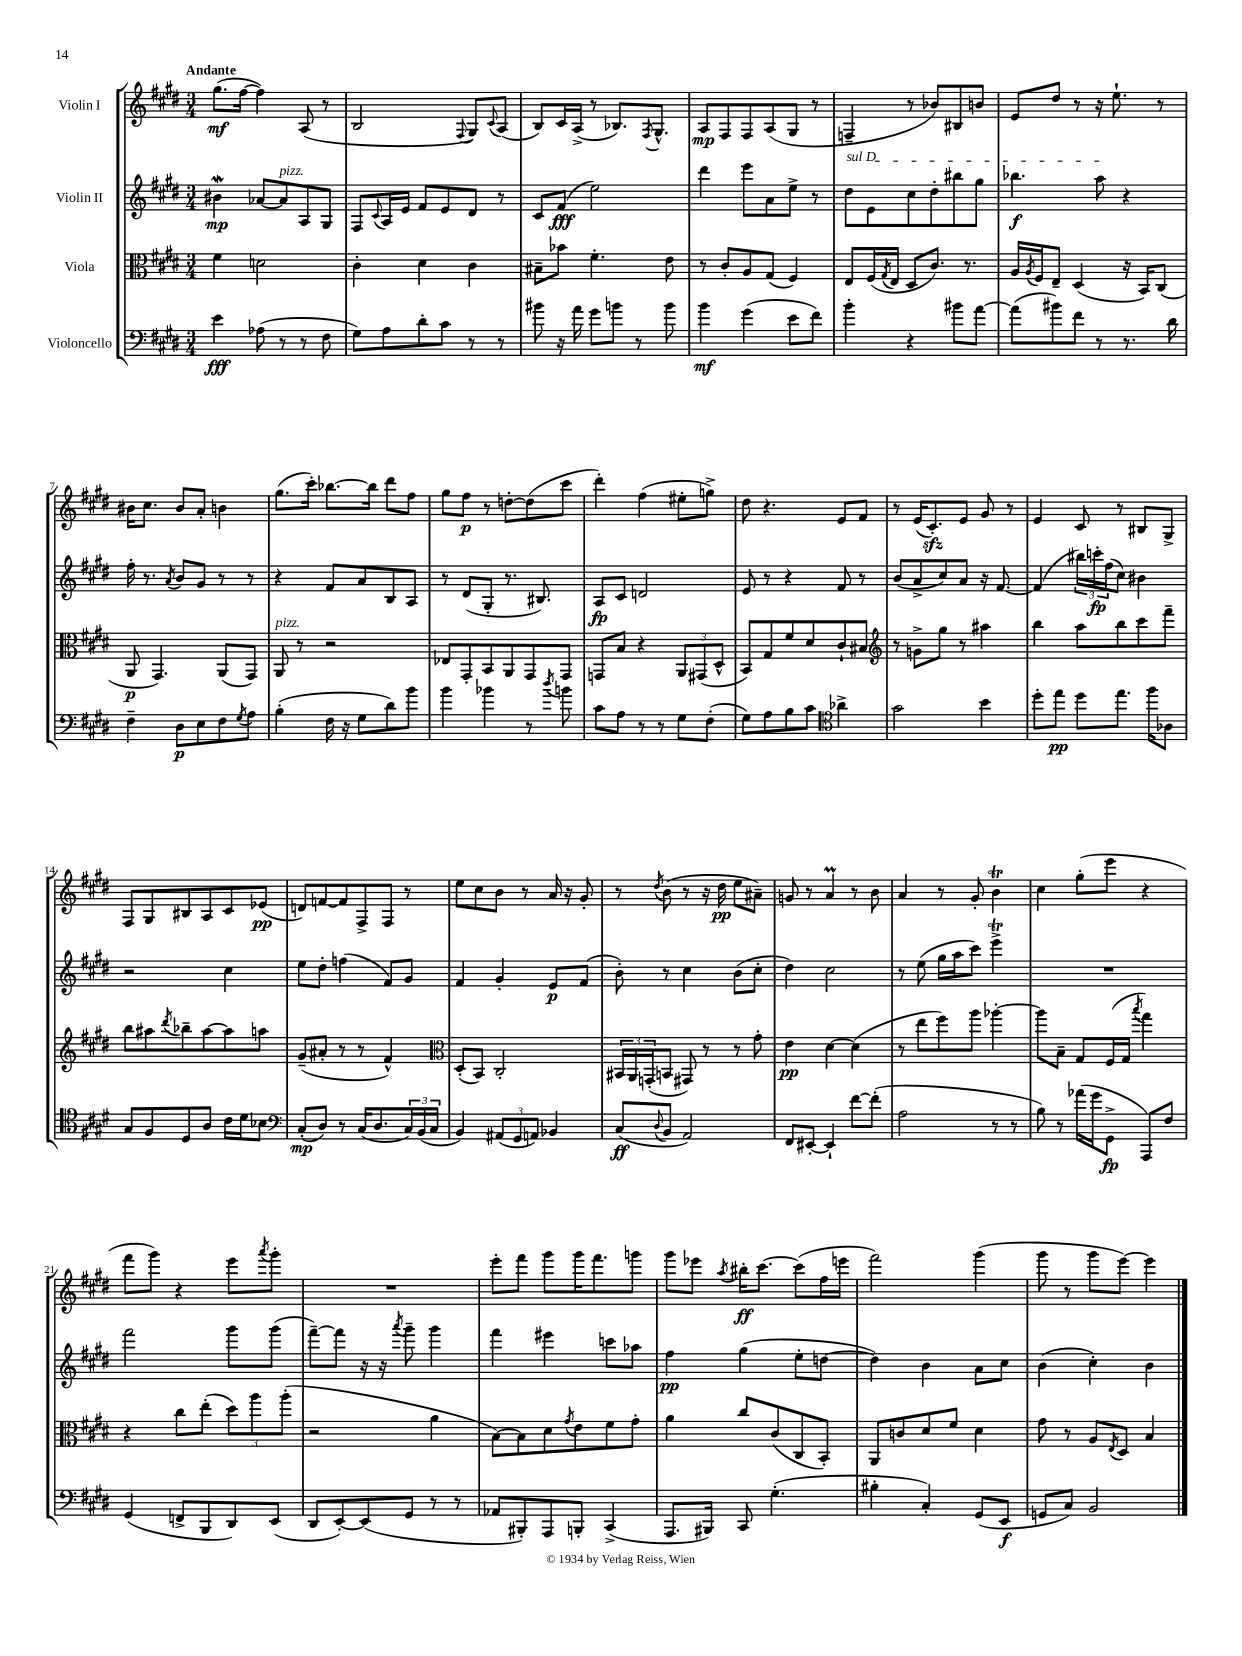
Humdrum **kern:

**kern	**dynam	**kern	**dynam	**kern	**dynam	**kern	**dynam
*part4	*part4	*part3	*part3	*part2	*part2	*part1	*part1
*staff4	*staff4	*staff3	*staff3	*staff2	*staff2	*staff1	*staff1
*I"Violoncello	*	*I"Viola	*	*I"Violin II	*	*I"Violin I	*
*clefF4	*	*clefC3	*	*clefG2	*	*clefG2	*
*k[f#c#g#d#]	*	*k[f#c#g#d#]	*	*k[f#c#g#d#]	*	*k[f#c#g#d#]	*
*M3/4	*	*M3/4	*	*M3/4	*	*M3/4	*
=1	=1	=1	=1	=1	=1	=1	=1
!	!	!	!	!	!	!LO:TX:a:B:t=Andante	!
4e\	fff	4f#\	.	4b#XW\	mp	(8.gg#\L	mf
.	.	.	.	.	.	[16ff#\Jk	.
(8A-X\	.	2dn\	.	[8a-X/L	.	4ff#\])	.
!	!	!	!	!LO:TX:a:i:t=pizz.	!	!	!
8r	.	.	.	8a-/]	.	.	.
8r	.	.	.	8A/	.	(8A/	.
8F#\	.	.	.	8G#/J	.	8r	.
=2	=2	=2	=2	=2	=2	=2	=2
8G#\L)	.	4c#'\	.	8F#/L	.	2B/	.
.	.	.	.	8qqc#/	.	.	.
8A\	.	.	.	16A/L	.	.	.
.	.	.	.	16e/JJ	.	.	.
8d#'\	.	4d#\	.	8f#/L	.	.	.
8c#\J	.	.	.	8e/	.	.	.
.	.	.	.	.	.	8qqF#/	.
8r	.	4c#\	.	8d#/J	.	8G#/L)	.
.	.	.	.	.	.	8qqc#/	.
8r	.	.	.	8r	.	(8A/J	.
=3	=3	=3	=3	=3	=3	=3	=3
8b#X\	.	8B#X~\L	.	8c#/L	.	8B/L)	.
16r	.	8b-X\J	.	(8f#/J	fff	16c#/L	.
16a\	.	.	.	.	.	(16A^/JJ	.
8g#\L	.	4.f#'\	.	2ee\)	.	8r	.
8bn\J	.	.	.	.	.	8.B-X/L)	.
8r	.	.	.	.	.	.	.
.	.	.	.	.	.	8qF#/	.
.	.	.	.	.	.	8.G#^^/J	.
8b\	.	8e\	.	.	.	.	.
=4	=4	=4	=4	=4	=4	=4	=4
4b\	mf	8r	.	4ddd#\	.	8A/L	mp
.	.	8c#'/L	.	.	.	8F#/	.
(4g#\	.	8A/	.	8eee\L	.	8F#/	.
.	.	(8G#/J	.	8a\	.	(8A/	.
8e\L	.	4F#/)	.	8ee^\J	.	8G#/J	.
8f#\J)	.	.	.	8r	.	8r	.
=5	=5	=5	=5	=5	=5	=5	=5
!	!	!	!	!LO:TX:a:i:t=sul D	!	!	!
4b'\	.	8E/L	.	8dd#\L	.	4Fn~/	.
.	.	(16F#/L	.	8e\	.	.	.
.	.	8qG#/	.	.	.	.	.
.	.	16E/JJ	.	.	.	.	.
4r	.	8D#/L	.	8cc#\	.	8r	.
.	.	8.c#/J)	.	8dd#'\	.	8b-X/L)	.
8b#X\L	.	.	.	8bb#X\	.	8B#X/	.
.	.	8.r	.	.	.	.	.
[8a\J	.	.	.	8gg#\J	.	8bn/J	.
=6	=6	=6	=6	=6	=6	=6	=6
(8a\L]	.	16A/LL	.	4.bb-X\	f	8e/L	.
.	.	8qA/	.	.	.	.	.
.	.	16F#/J	.	.	.	.	.
8b#X\)	.	8E~/J	.	.	.	8dd#/J	.
8f#\J	.	(4D#/	.	.	.	8r	.
8r	.	.	.	8aa\	.	16r	.
.	.	.	.	.	.	8.ee`\	.
8.r	.	16r	.	4r	.	.	.
.	.	16BB/KL)	.	.	.	.	.
.	.	(8C#/J	.	.	.	8r	.
16d#\	.	.	.	.	.	.	.
!!LO:LB:g=z
=7	=7	=7	=7	=7	=7	=7	=7
4F#~\	.	8AA/	p	16ff#'\	.	16b#X\KL	.
.	.	.	.	8.r	.	8.cc#\J	.
.	.	4.GG#/)	.	.	.	.	.
.	.	.	.	8qa/	.	.	.
8D#\L	p	.	.	8b/L	.	8b#/L	.
8E\	.	.	.	8g#/J	.	8a'/J	.
8F#\	.	(8AA/L	.	8r	.	4bn\	.
8qG#/	.	.	.	.	.	.	.
8A\J	.	8GG#/J)	.	8r	.	.	.
=8	=8	=8	=8	=8	=8	=8	=8
!	!	!LO:TX:a:i:t=pizz.	!	!	!	!	!
(4B'\	.	8AA/	.	4r	.	(8.gg#\L	.
.	.	8r	.	.	.	.	.
.	.	.	.	.	.	16ccc#'\Jk)	.
16F#\	.	2r	.	8f#/L	.	[8.bb-X\L	.
16r	.	.	.	.	.	.	.
8G#\L	.	.	.	8a/	.	.	.
.	.	.	.	.	.	16bb-\Jk]	.
8d#\)	.	.	.	8B/	.	8ddd#\L	.
8b\J	.	.	.	8A/J	.	8ff#\J	.
=9	=9	=9	=9	=9	=9	=9	=9
4b\	.	8E-X/L	.	8r	.	8gg#\L	.
.	.	8GG#'/	.	(8d#/L	.	8ff#\J	p
4b-X\	.	8BB/	.	8G#'/J	.	8r	.
.	.	8AA/	.	8.r	.	[8ddn'\L	.
8r	.	8GG#/	.	.	.	(8dd\]	.
.	.	.	.	8.B#X/)	.	.	.
8qdd#/	.	.	.	.	.	.	.
8bn\	.	8GG#/J	.	.	.	8ccc#\J	.
=10	=10	=10	=10	=10	=10	=10	=10
8c#\L	.	8GGn/L	.	8A/L	fp	4ddd#'\)	.
8A\J	.	8B/J	.	8c#/J	.	.	.
8r	.	4r	.	2dn/	.	(4ff#\	.
8r	.	.	.	.	.	.	.
8G#\L	.	12AA/L	.	.	.	8ee#X'\L	.
.	.	(12GG#X/	.	.	.	.	.
(8F#'\J	.	.	.	.	.	8ggn^\J)	.
.	.	12D#^^/J	.	.	.	.	.
=11	=11	=11	=11	=11	=11	=11	=11
8G#\L)	.	8BB/L)	.	8e/	.	8dd#\	.
8A\	.	8G#/	.	8r	.	4.r	.
8B\	.	8f#/	.	4r	.	.	.
8c#\J	.	8d#/	.	.	.	.	.
*clefC4	*	*	*	*	*	*	*
4a-X^\	.	8c#`/	.	8f#/	.	8e/L	.
.	.	8B#X/J	.	8r	.	8f#/J	.
=12	=12	=12	=12	=12	=12	=12	=12
*	*	*clefG2	*	*	*	*	*
2g#\	.	8r	.	(8b/L	.	8r	.
.	.	8gn^\L	.	8a^/	.	(16e/KL	.
.	.	.	.	.	.	8.c#zz'/)	.
.	.	8gg#\J	.	8cc#/)	.	.	.
.	.	8r	.	8a/J	.	8e/J	.
4b\	.	4aa#X\	.	16r	.	8g#/	.
.	.	.	.	[8.f#/	.	.	.
.	.	.	.	.	.	8r	.
=13	=13	=13	=13	=13	=13	=13	=13
8dd#'\L	.	4bb\	.	(4f#/]	.	4e/	.
8ee\J	pp	.	.	.	.	.	.
8dd#\L	.	8aa\L	.	24bb#X\LL)	.	8c#/	.
.	.	.	.	24cccn'\	fp	.	.
.	.	.	.	(24ff#\J	.	.	.
8.ee\J	.	8bb\	.	8cc#\J)	.	8r	.
.	.	8ccc#\	.	4b#X\	.	8B#X/L	.
16ff#\KL	.	.	.	.	.	.	.
8A-X\J	.	8fff#~\J	.	.	.	8G#^/J	.
!!LO:LB:g=z
=14	=14	=14	=14	=14	=14	=14	=14
8G#/L	.	8bb\L	.	2r	.	8F#/L	.
8F#/	.	8aa#X\	.	.	.	8G#/	.
.	.	8qddd#/	.	.	.	.	.
8D#/	.	8bb-X~\	.	.	.	8B#X/	.
8A/J	.	[8aa#\	.	.	.	8A/	.
16c#\LL	.	8aa#\]	.	4cc#\	.	8c#/	.
16d#\J	.	.	.	.	.	.	.
8B-X\J	.	8aan\J	.	.	.	(8e-X/J	pp
=15	=15	=15	=15	=15	=15	=15	=15
*clefF4	*	*	*	*	*	*	*
(8C#'/L	mp	(8g#~/L	.	8ee\L	.	8dn/L)	.
8D#/J)	.	8a#X'/J	.	8dd#'\J	.	[8fn/	.
8r	.	8r	.	(4ffn\	.	8f/]	.
(16C#/KL	.	8r	.	.	.	8F#^/	.
8.D#/	.	.	.	.	.	.	.
.	.	4f#^^/)	.	8f#/L)	.	8F#/J	.
24C#/L)	.	.	.	8g#/J	.	8r	.
(24BB/	.	.	.	.	.	.	.
24C#/JJ	.	.	.	.	.	.	.
=16	=16	=16	=16	=16	=16	=16	=16
*	*	*clefC3	*	*	*	*	*
4BB/)	.	(8D#'/L	.	4f#/	.	8ee\L	.
.	.	8BB/J)	.	.	.	8cc#\	.
(12AA#X/L	.	2C#'/	.	4g#'/	.	8b\J	.
12GG#/	.	.	.	.	.	.	.
.	.	.	.	.	.	8r	.
12AAn/J)	.	.	.	.	.	.	.
4BB-X/	.	.	.	8e/L	p	16a/	.
.	.	.	.	.	.	16r	.
.	.	.	.	(8f#/J	.	8g#'/	.
=17	=17	=17	=17	=17	=17	=17	=17
(8C#/L	ff	24BB#X/LL	.	8b'\)	.	8r	.
.	.	24AA/	.	.	.	.	.
.	.	(24GGn'/J	.	.	.	.	.
8qqD#/	.	.	.	.	.	8qdd#/	.
8BB/J	.	8BBn/J	.	8r	.	(8b\	.
2AA/)	.	8GG#X/)	.	4cc#\	.	8r	.
.	.	8r	.	.	.	16r	.
.	.	.	.	.	.	16dd#\	pp
.	.	8r	.	(8b\L	.	8ee\L	.
.	.	8g#'\	.	8cc#'\J	.	8a#X~\J)	.
=18	=18	=18	=18	=18	=18	=18	=18
8FF#/L	.	4e\	pp	4dd#\)	.	8gn/	.
[8EE#X'/J	.	.	.	.	.	8r	.
4EE#`/]	.	[4d#\	.	2cc#\	.	4aM/	.
[8f#\L	.	(4d#\]	.	.	.	8r	.
(8f#'\J]	.	.	.	.	.	8b\	.
=19	=19	=19	=19	=19	=19	=19	=19
2A\	.	8r	.	8r	.	4a/	.
.	.	8ee\L	.	(8ee\	.	.	.
.	.	8ff#\)	.	16gg#\LL	.	8r	.
.	.	.	.	16aa\J	.	.	.
.	.	8aa\J	.	8ccc#\J)	.	8g#'/	.
8r	.	[4aa-X'\	.	4eeeT^\	.	4bT\	.
8r	.	.	.	.	.	.	.
=20	=20	=20	=20	=20	=20	=20	=20
8B\)	.	8aa-\L]	.	2.r	.	4cc#\	.
8r	.	8B~\J	.	.	.	.	.
(16a-X\LL	.	8G#/L	.	.	.	(8gg#'\L	.
16g#\J	.	.	.	.	.	.	.
8GG#^\J	fp	(16F#/L	.	.	.	8eee\J	.
.	.	16G#/JJ	.	.	.	.	.
.	.	8qbb/	.	.	.	.	.
8AAA/L)	.	4gg#\)	.	.	.	4r	.
8F#/J	.	.	.	.	.	.	.
!!LO:LB:g=z
=21	=21	=21	=21	=21	=21	=21	=21
(4GG#/	.	4r	.	2fff#\	.	8fff#\L	.
.	.	.	.	.	.	8ggg#\J)	.
8FFn^/L	.	8cc#\L	.	.	.	4r	.
8BBB/	.	(8ee'\J	.	.	.	.	.
8DD#/)	.	12dd#\L)	.	8ggg#\L	.	8eee\L	.
.	.	12aa\	.	.	.	.	.
.	.	.	.	.	.	8qaaa/	.
(8EE/J	.	.	.	(8ggg#\J	.	8ggg#'\J	.
.	.	(12aa'\J	.	.	.	.	.
=22	=22	=22	=22	=22	=22	=22	=22
8DD#/L	.	2r	.	[8fff#~\L)	.	2.r	.
[8EE'/)	.	.	.	8fff#\J]	.	.	.
(8EE/]	.	.	.	16r	.	.	.
.	.	.	.	16r	.	.	.
.	.	.	.	8qaaa/	.	.	.
8GG#/J	.	.	.	8ggg#~\	.	.	.
8r	.	4a\	.	4ggg#\	.	.	.
8r	.	.	.	.	.	.	.
=23	=23	=23	=23	=23	=23	=23	=23
8AA-X/L	.	[8B\L)	.	4fff#\	.	8eee'\L	.
8BBB#X'/)	.	8B\]	.	.	.	8fff#\J	.
8AAA/	.	8d#\	.	4eee#X\	.	8ggg#\L	.
.	.	8qg#/	.	.	.	.	.
8BBBn'/J	.	8e\	.	.	.	16ggg#\K	.
.	.	.	.	.	.	8.fff#\	.
(4CC#^/	.	8f#\	.	8cccn\L	.	.	.
.	.	8g#'\J	.	8aa-X\J	.	8gggn\J	.
=24	=24	=24	=24	=24	=24	=24	=24
8.AAA/L	.	4a\	.	4ff#\	pp	8ggg#\L	.
.	.	.	.	.	.	8eee-X\J	.
16BBB#X/Jk)	.	.	.	.	.	.	.
.	.	.	.	.	.	8qaa/	.
8CC#/	.	8cc#/L	.	(4gg#\	.	16bb#X'\KL	ff
.	.	.	.	.	.	[8.ccc#\J	.
(4.G#'\	.	(8c#/	.	.	.	.	.
.	.	8C#/	.	8ee'\L	.	(8ccc#\L]	.
.	.	8BB'/J)	.	[8ddn\J	.	16ff#\L	.
.	.	.	.	.	.	16eeen\JJ	.
=25	=25	=25	=25	=25	=25	=25	=25
4B#X'\	.	8AA/L	.	4dd\])	.	2fff#\)	.
.	.	8cn/	.	.	.	.	.
4C#'/)	.	8d#/	.	4b\	.	.	.
.	.	8f#/J	.	.	.	.	.
(8GG#/L	.	4d#\	.	8a\L	.	(4ggg#\	.
8EE/J	f	.	.	8cc#\J	.	.	.
=26	=26	=26	=26	=26	=26	=26	=26
8GGn/L	.	8g#\	.	(4b\	.	8ggg#\	.
8C#/J)	.	8r	.	.	.	8r	.
2BB/	.	8A/L	.	4cc#'\)	.	8ggg#\L	.
.	.	8qE/	.	.	.	.	.
.	.	8D#/J	.	.	.	[8eee\J)	.
.	.	4B/	.	4b\	.	4eee\]	.
==	==	==	==	==	==	==	==
*-	*-	*-	*-	*-	*-	*-	*-
